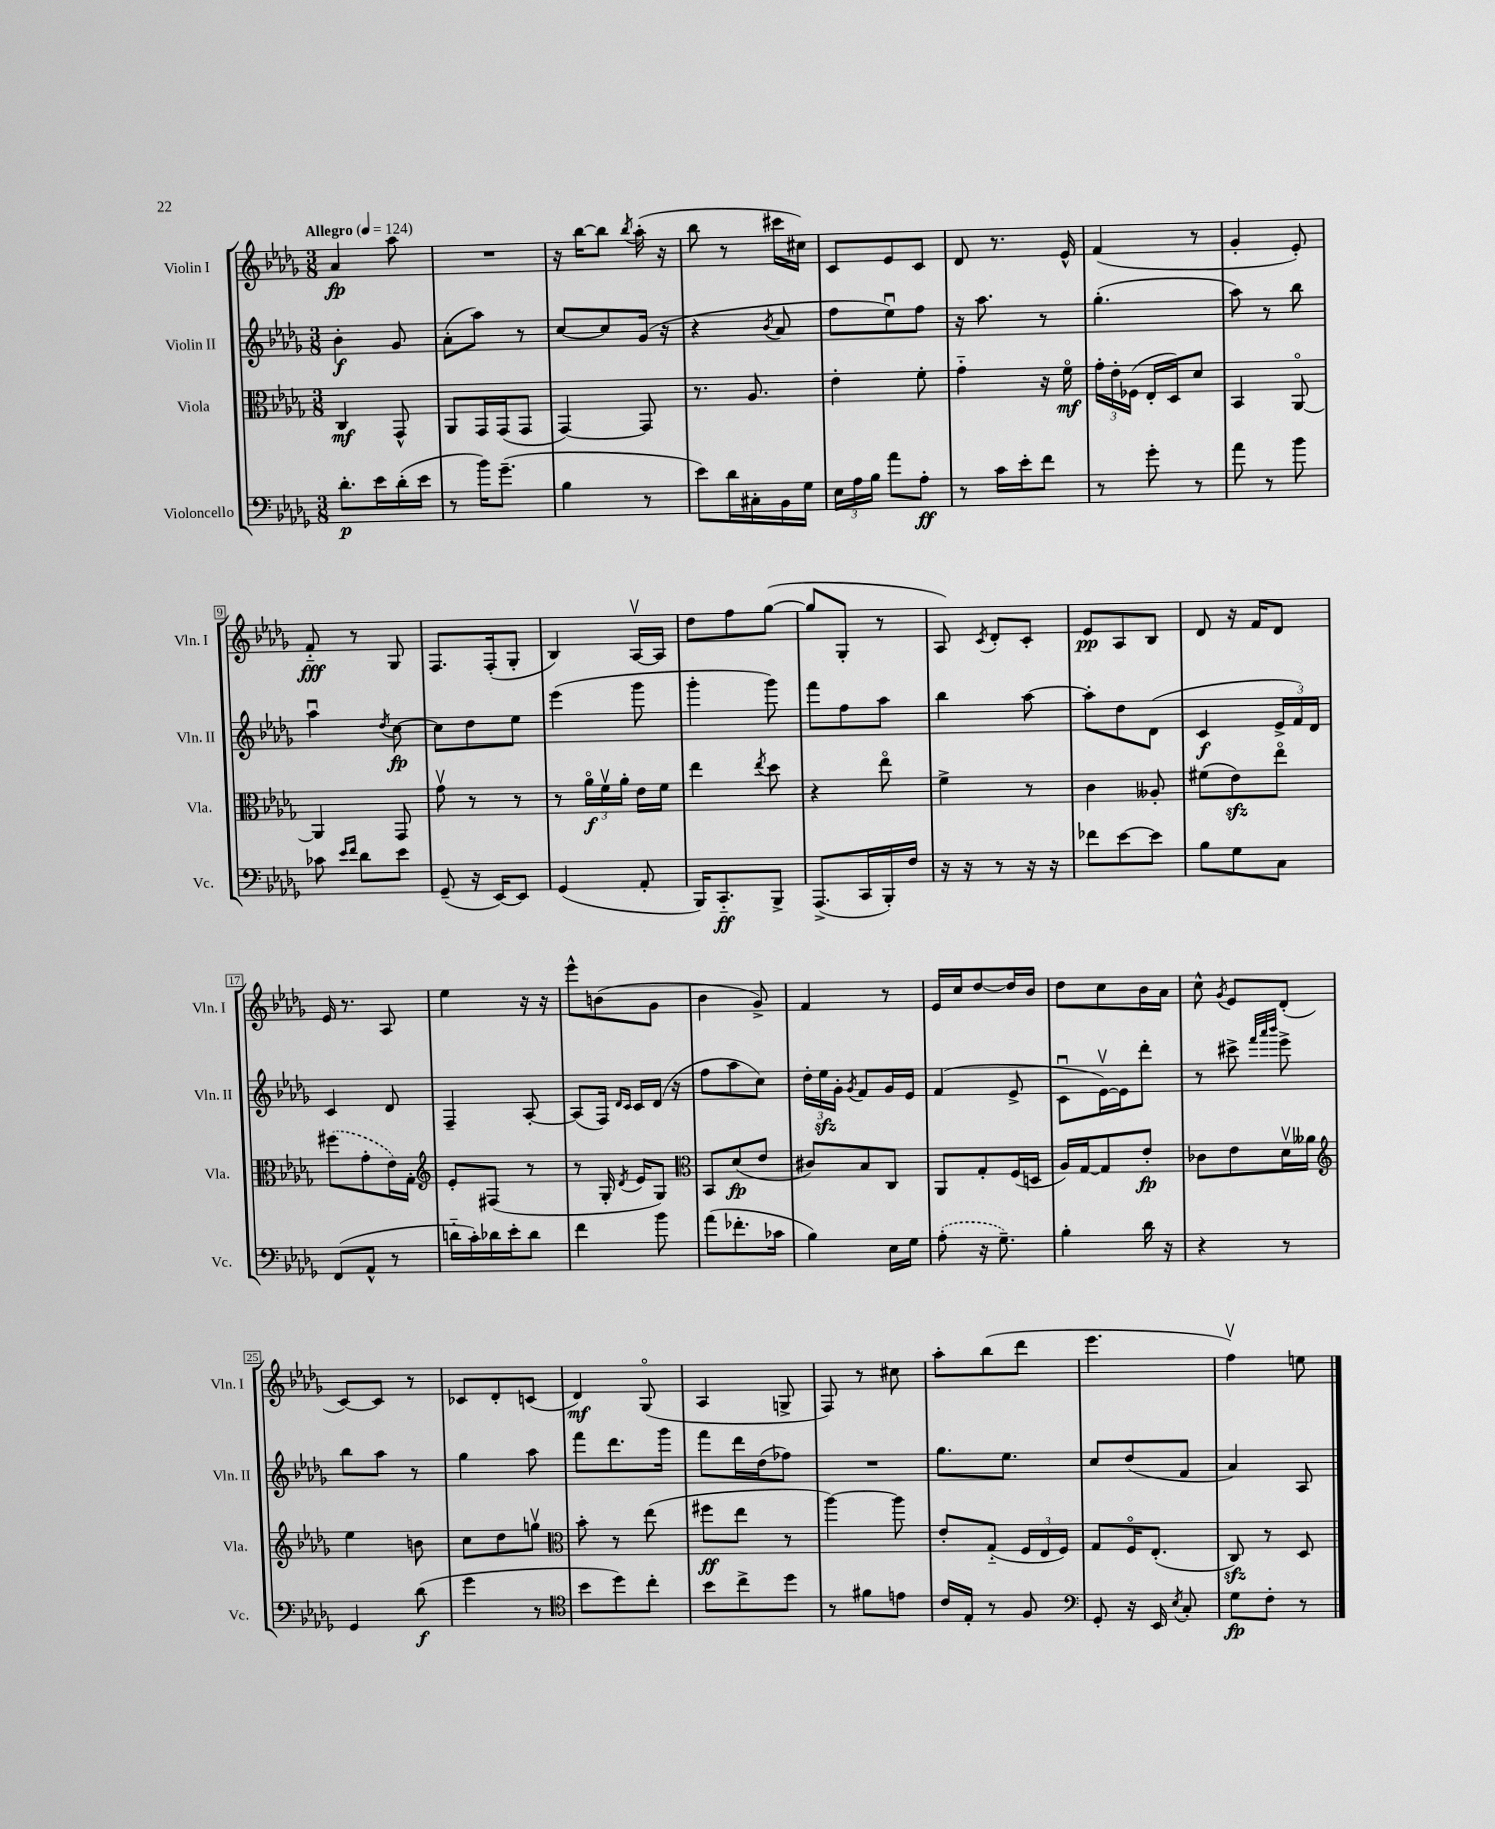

**kern	**kern	**kern	**kern
*staff4	*staff3	*staff2	*staff1
*clefF4	*clefC3	*clefG2	*clefG2
*k[b-e-a-d-g-]	*k[b-e-a-d-g-]	*k[b-e-a-d-g-]	*k[b-e-a-d-g-]
*M3/8	*M3/8	*M3/8	*M3/8
*MM124	*MM124	*MM124	*MM124
8.d-'	4C	4b-'	4a-
16e-	.	.	.
(16d-'	8GG-^^	8g-	8aa-
16e-	.	.	.
=	=	=	=
8r	8AA-	(8a-'	4.r
16b-)	16GG-	8aa-)	.
(8.g-~	(16GG-	.	.
.	8GG-	8r	.
=	=	=	=
4B-	[4GG-)	[8cc	16r
.	.	.	[16bb-
.	.	8cc]	8bb-]
.	.	.	8qbb-
8r	8GG-]	(16g-	(16aa-'
.	.	16r	16r
=	=	=	=
8e-)	8.r	4r	8bb-
16d-	.	.	8r
16C#'	8.A-	.	.
.	.	8qb-	.
16BB-	.	8a-	16ccc#
16G-	.	.	16cc#)
=	=	=	=
24E-	4e-'	8ff	8c
24A-	.	.	.
24B-	.	.	.
8a-	.	8ee-u)	8e-
8A-'	8f'	8ff	8c
=	=	=	=
8r	4g-'~	16r	8d-
.	.	8.aa-	.
16c	.	.	8.r
16e-'	.	.	.
8f	16r	8r	.
.	16fo	.	16e-^^
=	=	=	=
8r	24g-'	(4.gg-'	(4f
.	24e-'	.	.
.	(24F-	.	.
8g-'	16E-'	.	.
.	16D-)	.	.
8r	8d-	.	8r
=	=	=	=
8a-	4BB-	8aa-)	4g-'
8r	.	8r	.
8b-	[8AA-o	8bb-	8e-')
=	=	=	=
8c-	4AA-]	4aa-u	8f'~
16qqe-	.	.	.
16qqf	.	.	.
8d-	.	.	8r
.	.	8qdd-	.
8e-	8GG-	[8cc	8G-
=	=	=	=
(8GG-~	8g-v	8cc]	8.F
16r	8r	8dd-	.
[16EE-)	.	.	(16F'
8EE-]	8r	8ee-	8G-'
=	=	=	=
(4GG-	8r	(4eee-	4B-)
.	24a-o	.	.
.	24fv	.	.
.	24a-'	.	.
8AA-'	16e-	8ggg-	[16A-v
.	16f	.	16A-]
=	=	=	=
16BBB-)	4ee-	4ggg-'	8dd-
8.CC'~	.	.	.
.	.	.	8ff
.	8qee-	.	.
8BBB-^	8dd-	8ggg-)	([8gg-
=	=	=	=
(8.AAA-^	4r	8fff	8gg-]
.	.	8ff	8G-'
16CC	.	.	.
16BBB-')	8ee-o	8aa-	8r
16F	.	.	.
=	=	=	=
16r	4f^	4bb-	8A-)
16r	.	.	.
.	.	.	8qc
8r	.	.	8d-'
16r	8r	[8aa-	8c'
16r	.	.	.
=	=	=	=
8f-	4c	8aa-']	8e-
[8e-	.	8dd-	8A-
8e-]	8A--'	(8d-	8B-
=	=	=	=
8B-	(8f#	4c	8d-
8G-	8e-)	.	16r
.	.	.	16f
8C	8ee-o	24e-^	8d-
.	.	24f)	.
.	.	24d-	.
=	=	=	=
(8FF	(8ff#	4c	16e-
.	.	.	8.r
8AA-^^	8g-'	.	.
8r	16e-)	8d-	8A-
.	16G-'	.	.
=	=	=	=
*	*clefG2	*	*
16d'~	8e-'	4F~	4ee-
16c')	.	.	.
16d-	(8F#	.	.
16e-'	.	.	.
8d-	8r	[8A-'	16r
.	.	.	16r
=	=	=	=
4f	8r	(8A-]	8eee-^^
.	16G-'	16F)	(8b
.	.	16qqd-	.
.	8qd-	16qqc	.
.	16e-	16c	.
8b-	8G-)	(16d-	8g-
.	.	16r	.
=	=	=	=
*	*clefC3	*	*
(8a-	8BB-	8ff	4b-
8.f-'	(8d-	8aa-	.
.	8e-	8cc)	8g-^)
16c-	.	.	.
=	=	=	=
4B-)	8c#)	24dd-'	4f
.	.	24ee-	.
.	.	24g-'	.
.	.	8qg-	.
.	8B-	8f	.
16E-	8C	16g-	8r
16G-	.	16e-	.
=	=	=	=
(8A-'	8AA-	(4f	16e-
.	.	.	16cc
16r	8G-'	.	[8dd-
8.G-~)	.	.	.
.	(16F	8e-^	16dd-]
.	16D	.	16b-
=	=	=	=
4B-'	16A-)	8cu	8dd-
.	[16G-	.	.
.	8G-]	[16e-v)	8cc
.	.	16e-]	.
16d-	8e-'	8ddd-'	16b-
16r	.	.	16a-
=	=	=	=
4r	8c-	8r	8cc^^
.	.	.	8qg-
.	8e-	8ccc#^	8e-
.	.	32qqfff	.
.	.	32qqaaa-	.
.	.	32qqbbb-	.
8r	16d-v	8eee-^	(8d-'
.	16a--	.	.
=	=	=	=
*	*clefG2	*	*
4GG-	4ee-	8bb-	[8c)
.	.	8aa-	8c]
(8d-	8b	8r	8r
=	=	=	=
4g-	8cc	4gg-	8c-
.	8dd-	.	8d-'
8r	8ggv	8aa-	(8c
=	=	=	=
*clefC4	*clefC3	*	*
8b-	8b-'	8fff	4d-)
8dd-)	8r	8.ddd-	.
8cc'	(8ee-	.	(8G-o
.	.	16ggg-	.
=	=	=	=
8b-	8ff#	8fff	4A-
8cc^	8ee-	16ddd-	.
.	.	(16dd-	.
8dd-	8r	8ff-)	8G^
=	=	=	=
8r	[4aa-)	4.r	8F)
8f#	.	.	8r
8e	8aa-]	.	8cc#
=	=	=	=
16c	8e-'	8.gg-	8aa-'
16E-'	.	.	.
8r	(8G-'~	.	(8bb-
.	.	8.ee-	.
8F	24F	.	8ddd-
.	24E-	.	.
.	24F)	.	.
=	=	=	=
*clefF4	*	*	*
8GG-'	8G-	8cc	4.eee-
16r	16Fo	(8dd-	.
16EE-	(8.E-'	.	.
8qE-	.	.	.
8C'	.	8f	.
=	=	=	=
8G-	8C)	4a-)	4ffv)
8F'	8r	.	.
8r	8D-	8A-	8ee
==	==	==	==
*-	*-	*-	*-
